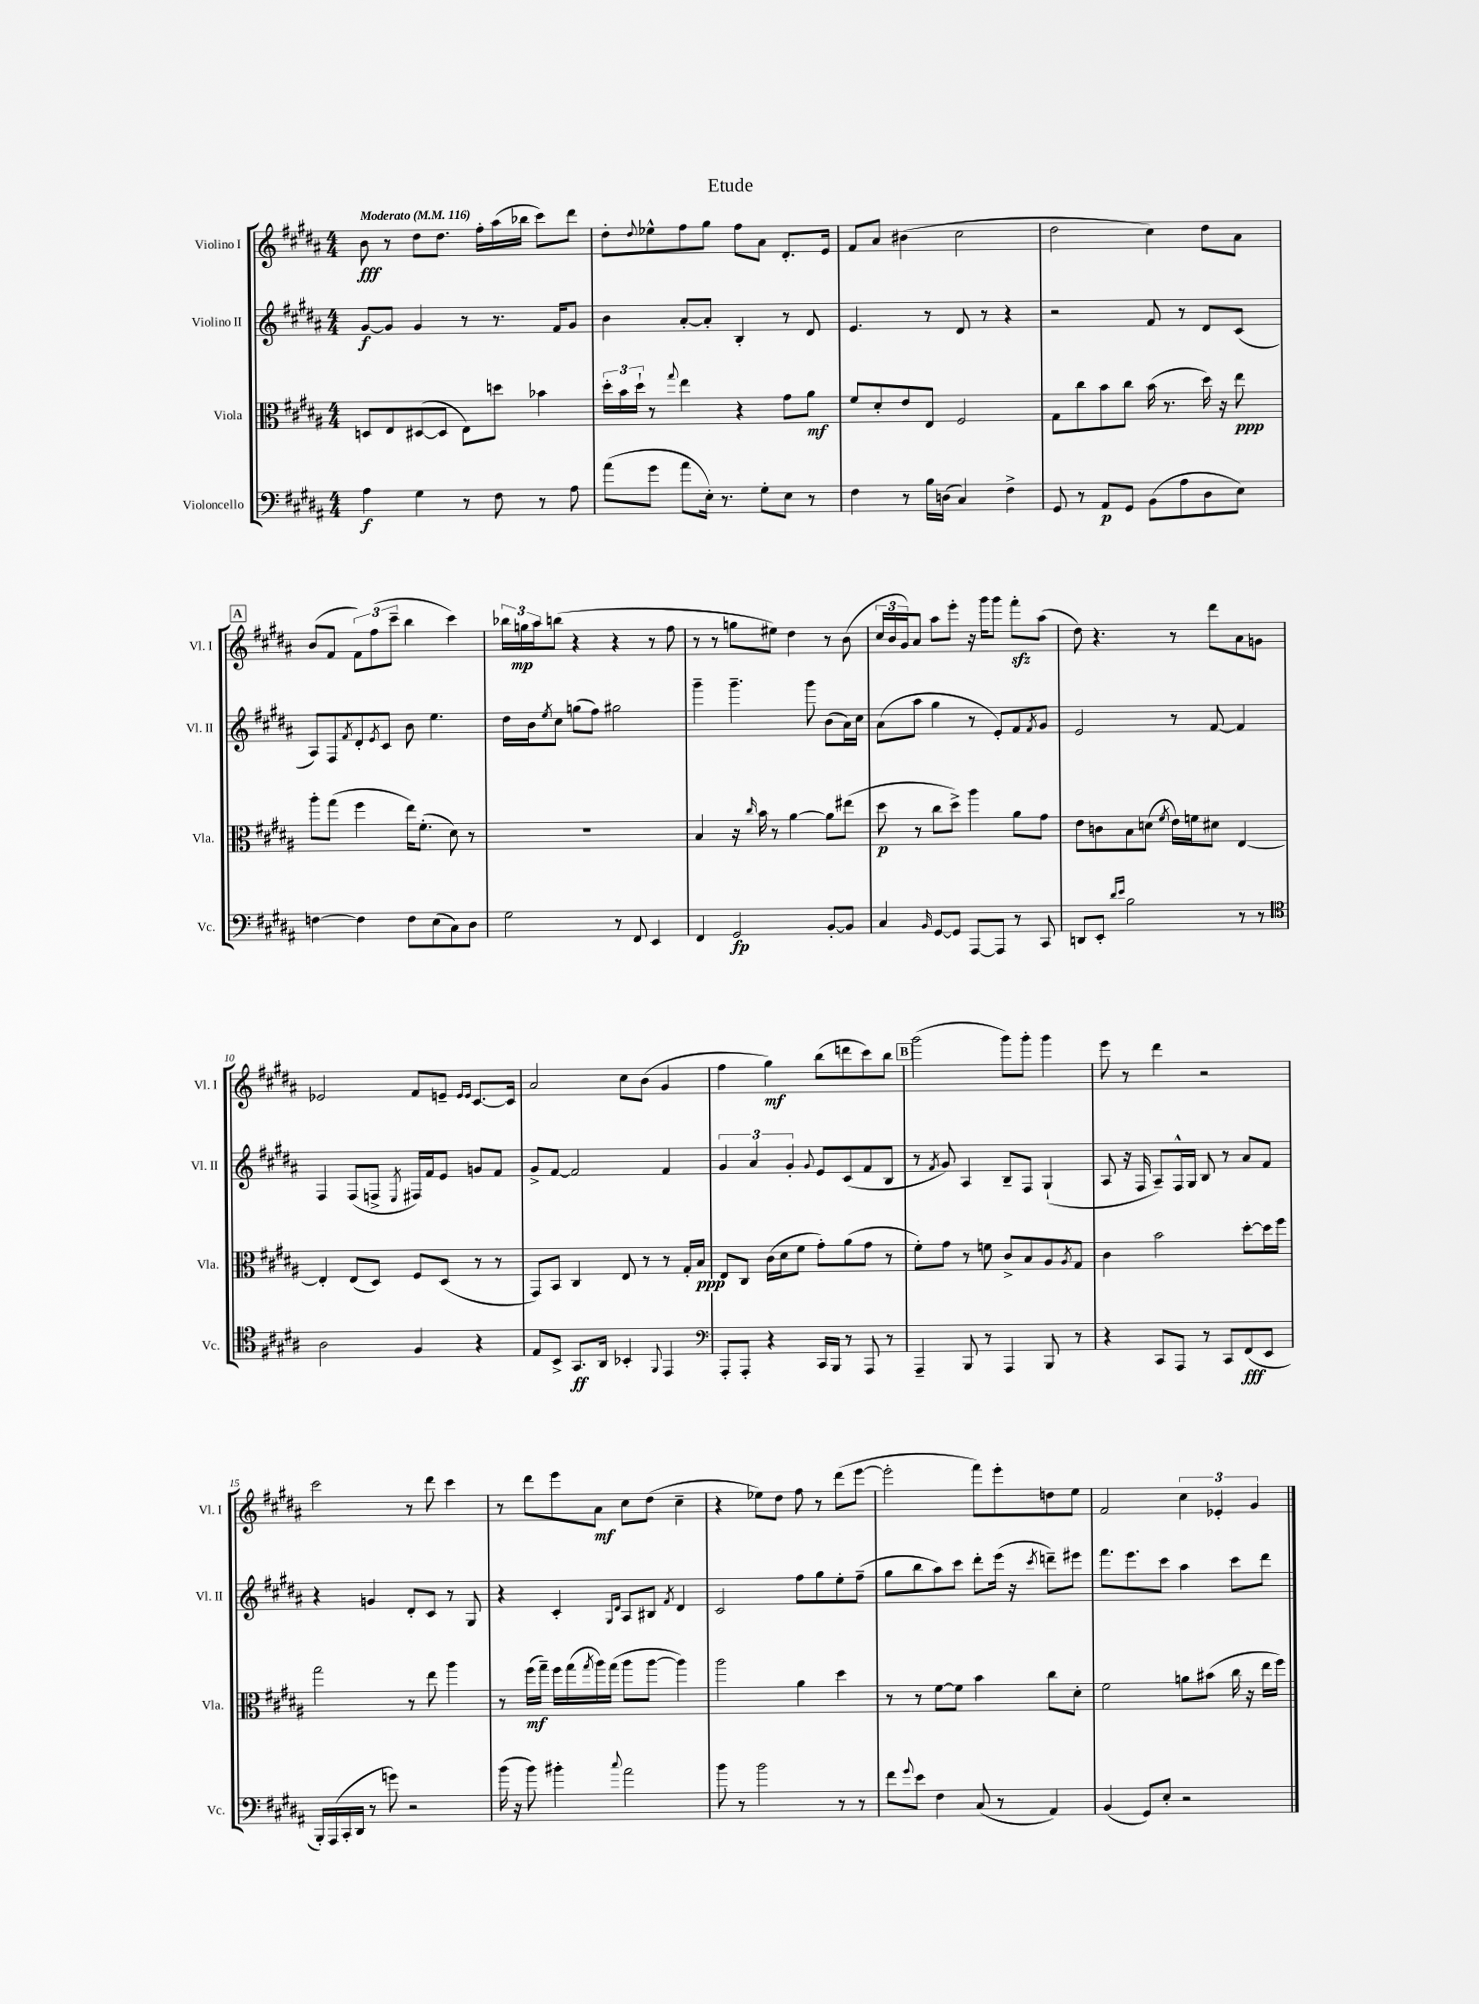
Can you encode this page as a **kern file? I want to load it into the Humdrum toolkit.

**kern	**kern	**kern	**kern
*staff4	*staff3	*staff2	*staff1
*clefF4	*clefC3	*clefG2	*clefG2
*k[f#c#g#d#a#]	*k[f#c#g#d#a#]	*k[f#c#g#d#a#]	*k[f#c#g#d#a#]
*M4/4	*M4/4	*M4/4	*M4/4
*MM116	*MM116	*MM116	*MM116
4A#\	8D/L	[8g#/L	8b\
.	8E/	8g#/]J	8r
4G#\	([8D#/	4g#/	8dd#\L
.	8D#/]J	.	8.dd#\J
8r	8E\L)	8r	.
.	.	.	16ff#'\LL
8F#\	8dd\J	8.r	(16aa#\
.	.	.	16bb-\JJ
8r	4b-\	.	8ccc#\L)
.	.	16f#/LK	.
8A#\	.	8g#/J	8ddd#\J
=	=	=	=
(8a#\L	24dd#'\LL	4b\	8dd#'\L
.	24b\	.	.
.	24dd#`\JJ	.	.
.	.	.	8qqdd#/
8g#\J	8r	.	8ee-^^\
.	8qqgg#/	.	.
8a#\L	4ee\	[8a#'/L	8ff#\
16E'\Jk)	.	8a#'/]J	8gg#\J
8.r	.	.	.
.	4r	4B'/	8ff#\L
8G#'\L	.	.	8a#\J
8E\J	8g#\L	8r	8.d#'/L
8r	8a#\J	8d#/	.
.	.	.	16e/Jk
=	=	=	=
4F#\	8f#/L	4.e/	8f#/L
.	8d#'/	.	8a#/J
8r	8e/	.	(4b#\
16B\LL	8E/J	8r	.
(16D\JJ	.	.	.
4C#/)	2F#/	8d#/	2cc#\
.	.	8r	.
4F#^\	.	4r	.
=	=	=	=
8GG#/	8G#\L	2r	2dd#\
8r	8cc#\	.	.
8AA#/L	8b\	.	.
8GG#/J	8cc#\J	.	.
(8BB\L	(16b\	8f#/	4cc#\)
.	8.r	.	.
8A#\	.	8r	.
8D#\	16dd#\)	8d#/L	8dd#\L
.	16r	.	.
8E\J)	8ee\	(8c#/J	8a#\J
=	=	=	=
[4F\	8aa#'\L	8A#/L)	(8b/L
.	(8gg#\J	8F#/	8f#/J
.	.	8qf#/	.
4F\]	4ff#\	8d#'/	12f#\L)
.	.	.	(12ff#\
.	.	8qe/	.
.	.	8c#/J	.
.	.	.	12ccc#~\J
8F\L	16ee\LK)	8b\	4bb\
.	(8.f#'\J	.	.
(8E\	.	4.ee\	.
8C#\)	8d#\)	.	4ccc#\)
8D#\J	8r	.	.
=	=	=	=
2G#\	1r	16dd#\LL	24bb-\LL
.	.	.	24gg\
.	.	16b\J	.
.	.	.	24aa#\J
.	.	8qee/	.
.	.	8cc#\J	(8bb\J
.	.	(8gg\L	4r
.	.	8ff#\J)	.
8r	.	2gg#\	4r
8FF#/	.	.	.
4EE/	.	.	8r
.	.	.	8ff#\
=	=	=	=
4FF#/	4B/	4ggg#~\	8r
.	.	.	8r
2GG#/	16r	4.ggg#~\	8gg\L
.	16qqcc#/	.	.
.	16b\	.	.
.	8r	.	8ee#\J)
.	[4a#\	.	4dd#\
.	.	8ggg#\	.
[8BB'/L	8a#\]L	(8b\L	8r
8BB/]J	(8ee#\J	16a#\L)	(8b\
.	.	16cc#\JJ	.
=	=	=	=
4C#/	8dd#\	(8a#\L	24cc#/LL
.	.	.	24b/
.	.	.	24g#/J)
.	8r	8aa#\J	8a#/J
16qqBB/	.	.	.
[8GG#/L	8cc#\L	4gg#\	8aa#\L
8GG#/]J	8dd#^\J)	.	8eee'\J
[8AAA#/L	4aa#\	8r	16r
.	.	.	16ggg#\LK
8AAA#/]J	.	8e'/L)	8ggg#\J
8r	8a#\L	8f#/	8fff#'\L
.	.	8qf#/	.
8CC#/	8g#\J	8g#/J	(8aa#\J
=	=	=	=
8DD/L	8e\L	2e/	8dd#\)
8EE'/J	8c\	.	4.r
16qqd#/LL	.	.	.
16qqe/JJ	.	.	.
2B\	8B\	.	.
.	(8d\J	.	.
.	8qf#/	.	.
.	16e\LL)	8r	8r
.	16f\J	.	.
.	8d#\J	[8f#/	8ddd#\L
8r	[4E/	4f#/]	8a#\
8r	.	.	8g\J
=	=	=	=
*clefC4	*	*	*
2A#\	4E'/]	4F#/	2e-/
.	(8E/L	(8F#/L	.
.	8D#/J)	8F^/J	.
.	.	8qE/	.
4F#/	8F#/L	16F#/LL)	8f#/L
.	.	16f#/J	.
.	(8D#/J	8e/J	8e~/J
.	.	.	16qqe/LL
.	.	.	16qqe/JJ
4r	8r	8g/L	[8.c#/L
.	8r	8f#/J	.
.	.	.	16c#/]Jk
=	=	=	=
8E/L	8GG#/L)	8g#^/L	2a#/
8BB^/J	8BB/J	[8f#/J	.
8.GG#/L	4C#/	2f#/]	.
16AA#/Jk	.	.	.
4BB-'/	8E/	.	8cc#\L
.	8r	.	(8b\J
8qqFF#/	.	.	.
4EE/	8r	4f#/	4g#/
.	16G#'/LL	.	.
.	16B/JJ	.	.
=	=	=	=
*clefF4	*	*	*
8AAA#'/L	8E/L	6g#/	4ff#\
8AAA#'/J	8C#/J	.	.
.	.	6a#/	.
4r	(16c#\LL	.	4gg#\)
.	16d#\J	.	.
.	.	6g#'/	.
.	8f#\J	.	.
.	.	8qqg#/	.
16CC#/LL	8g#'\L)	8e/L	(8bb\L
16BBB/JJ	.	.	.
8r	(8a#\	(8c#/	8ddd\
8AAA#/	8g#\J	8f#/	8ccc#\)
8r	8r	8B/J	8bb\J
=	=	=	=
4AAA#~/	8f#'\L)	8r	(2ggg#\
.	.	8qf#/	.
.	8g#\J	8g#/)	.
8BBB/	8r	4A#/	.
8r	8f\	.	.
4AAA#/	8c#^/L	8B~/L	8ggg#\L)
.	8B/	8F#/J	8ggg#'\J
8BBB/	8A#/	(4G#`/	4ggg#\
.	8qA#/	.	.
8r	8G#/J	.	.
=	=	=	=
4r	4c#\	8A#/	8eee\
.	.	16r	8r
.	.	16F#/	.
8CC#/L	2b\	8A#~/L)	4ddd#\
8AAA#/J	.	16F#^^/L	.
.	.	16G#/JJ	.
8r	.	8B/	2r
8CC#/L	.	8r	.
(8FF#/	[8dd#'\L	8a#/L	.
8EE/J	16dd#\]L	8f#/J	.
.	16ff#\JJ	.	.
=	=	=	=
16BBB'/LL)	2gg#\	4r	2ccc#\
(16AAA#/	.	.	.
16CC#'/	.	.	.
16DD#/JJ	.	.	.
8r	.	4g/	.
8g\)	.	.	.
2r	8r	8d#'/L	8r
.	8ee\	8c#/J	8ddd#\
.	4aa#\	8r	4ccc#\
.	.	8G#/	.
=	=	=	=
(16b\	8r	4r	8r
16r	.	.	.
8b\)	(16ff#\LL	.	8ddd#\L
.	16gg#~\JJ)	.	.
4b#'\	16ff#\LL	4c#'/	8eee\
.	(16gg#\	.	.
.	8qgg#/	.	.
.	16aa#\)	.	8a#\J
.	(16gg#\JJ	.	.
.	.	16qqG#/LL	.
8qqcc#/	.	16qqd#/JJ	.
2a#\	8aa#\L	8A#/L	8cc#\L
.	[8aa#\J	8B#/J	(8dd#\J
.	.	8qf#/	.
.	4aa#\])	4d#/	4cc#~\
=	=	=	=
8b\	2aa#\	2c#/	4r
8r	.	.	.
2b\	.	.	8ee-\L)
.	.	.	8dd#\J
.	4a#\	8ff#\L	8ff#\
.	.	8gg#\	8r
8r	4dd#\	8ee'\	(8ddd#\L
8r	.	(8ff#~\J	[8eee\J
=	=	=	=
8f#\L	8r	8gg#\L	2eee'\]
8qqg#/	.	.	.
8e\J	8r	8bb\	.
4F#\	[8f#\L	8aa#\)	.
.	8f#\]J	8ccc#\J	.
(8C#/	4b\	8ddd#'\L	8fff#\L)
8r	.	(16eee\Jk	8eee'\
.	.	16r	.
.	.	8qccc#/	.
4AA#/)	8cc#\L	8ddd~\L)	8dd\
.	8d#'\J	8eee#\J	8ee\J
=	=	=	=
(4BB/	2f#\	8.fff#\L	2f#/
.	.	8.eee\	.
8GG#/L)	.	.	.
8E'/J	.	8ccc#\J	.
2r	8a\L	4aa#\	6cc#\
.	(8b#\J	.	.
.	.	.	6e-'/
.	16cc#\	8ccc#\L	.
.	16r	.	.
.	.	.	6g#/
.	16ee\LL	8ddd#\J	.
.	16ff#\JJ)	.	.
==	==	==	==
*-	*-	*-	*-
